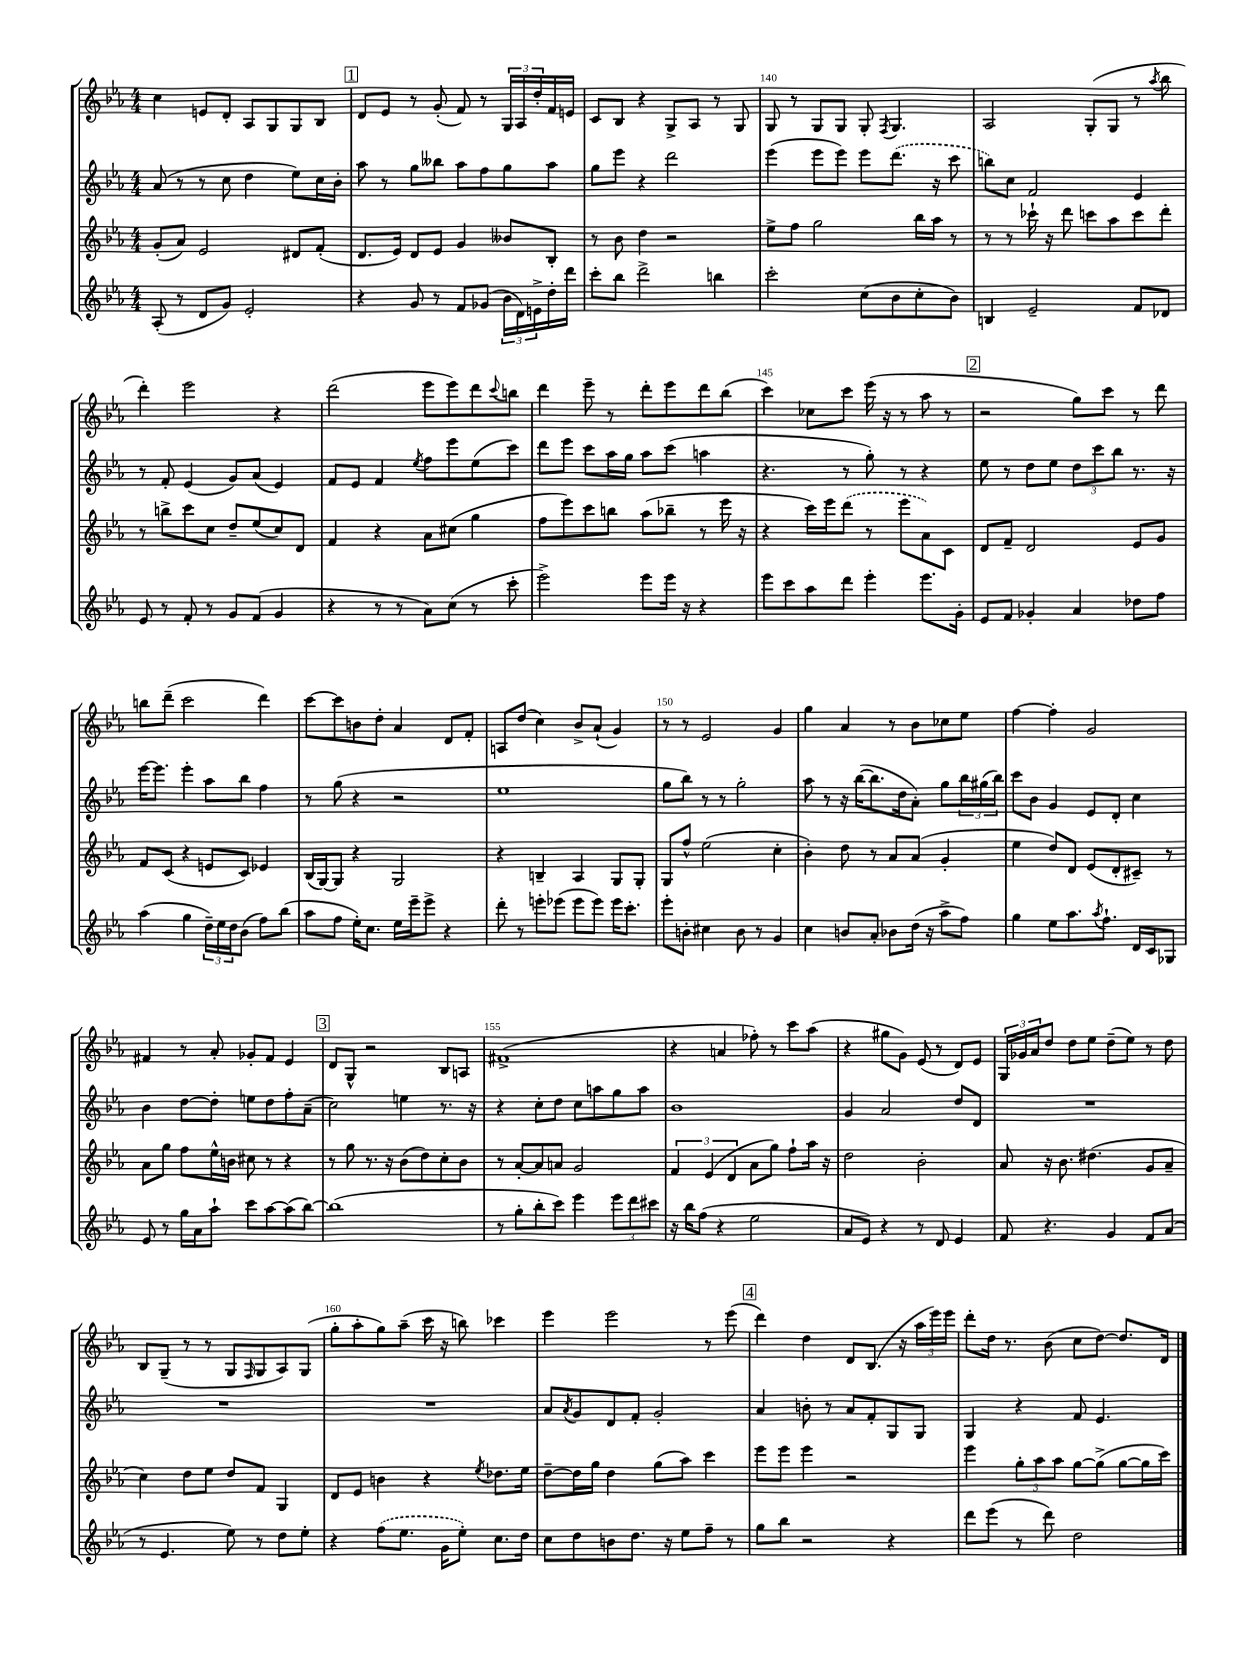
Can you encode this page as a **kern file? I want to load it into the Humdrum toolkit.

**kern	**kern	**kern	**kern
*part4	*part3	*part2	*part1
*staff4	*staff3	*staff2	*staff1
*clefG2	*clefG2	*clefG2	*clefG2
*k[b-e-a-]	*k[b-e-a-]	*k[b-e-a-]	*k[b-e-a-]
*M4/4	*M4/4	*M4/4	*M4/4
=137	=137	=137	=137
(8A-'/	(8g'/L	(8a-/	4cc\
8r	8a-/J)	8r	.
8d/L	2e-/	8r	8en/L
8g/J)	.	8cc\	8d'/J
2e-'/	.	4dd\	8A-/L
.	.	.	8G/
.	8d#X/L	8ee-\L)	8G/
.	(8f'/J	16cc\L	8B-/J
.	.	16b-'\JJ	.
!!LO:REH:place=s1:t=1
=138	=138	=138	=138
4r	8.d/L	8aa-\	8d/L
.	.	8r	8e-/J
.	16e-/Jk)	.	.
8g/	8d/L	8gg\L	8r
8r	8e-/J	8bb--X\J	(8g'/
8f/L	4g/	8aa-\L	8f/)
(8g-X/J	.	8ff\	8r
24b-\LL	8b--X/L	8gg\	24G/LL
24d\)	.	.	24A-/
24en^\	.	.	24dd'/
16dd'\	8B-'/J	8aa-\J	16f/
16ddd\JJ	.	.	16en/JJ
=139	=139	=139	=139
8ccc'\L	8r	8gg\L	8c/L
8bb-\J	8b-\	8eee-\J	8B-/J
2ddd^\	4dd\	4r	4r
.	2r	2ddd\	8G^/L
.	.	.	8A-/J
4bbn\	.	.	8r
.	.	.	8G/
=140	=140	=140	=140
2ccc'\	8ee-^\L	(4eee-\	8G/
.	8ff\J	.	8r
.	2gg\	8eee-\L	8G/L
.	.	8eee-\J)	8G/J
(8cc\L	.	8eee-\L	8G'/
.	.	.	8qF/
8b-\	.	(8.ddd\J	4.G/
8cc'\	16bb-\LL	.	.
.	16aa-\JJ	16r	.
8b-\J)	8r	8ccc\	.
=141	=141	=141	=141
4Bn/	8r	8bbn\L)	2A-/
.	8r	8cc\J	.
2e-~/	16ccc-X`\	2f/	.
.	16r	.	.
.	8ddd\	.	.
.	8cccn\L	.	(8G'/L
.	8aa-\	.	8G/J
8f/L	8ccc\	4e-/	8r
.	.	.	8qaa-/
8d-X/J	8ddd'\J	.	8bb-\
!!LO:LB:g=z
=142	=142	=142	=142
8e-/	8r	8r	4ddd'\)
8r	8bbn^\L	8f'/	.
8f'/	8ccc\	(4e-/	2eee-\
8r	8cc\J	.	.
8g/L	8dd~/L	8g/L)	.
(8f/J	(8ee-/	(8a-/J	.
4g/	8cc/)	4e-/)	4r
.	8d/J	.	.
=143	=143	=143	=143
4r	4f/	8f/L	(2ddd\
.	.	8e-/J	.
8r	4r	4f/	.
8r	.	.	.
.	.	8qee-/	.
8a-\L)	8a-\L	8ff\L	8eee-\L
(8cc\J	(8cc#X\J	8eee-\	8eee-\)
8r	4gg\	(8ee-\	8ddd\
.	.	.	8qqccc/
8ccc'\	.	8ccc\J)	8bbn\J
=144	=144	=144	=144
2eee-^\)	8ff\L	8ddd\L	4ddd\
.	8eee-\)	8eee-\J	.
.	8ccc\	8ccc\L	8eee-~\
.	8bbn\J	16aa-\L	8r
.	.	16gg\JJ	.
8eee-\L	(8aa-\L	8aa-\L	8ddd'\L
16eee-\Jk	8bb-X~\J	(8ccc\J	8eee-\
16r	.	.	.
4r	8r	4aan\	8ddd\
.	16eee-\	.	(8bb-\J
.	16r	.	.
=145	=145	=145	=145
8eee-\L	4r	4.r	4ccc\)
8ccc\	.	.	.
8aa-\	16ccc\LL)	.	8cc-X\L
.	16eee-\J	.	.
8ddd\J	(8ddd\J	8r	8ccc\J
4eee-'\	8r	8gg'\)	(16eee-\
.	.	.	16r
.	8eee-\L	8r	8r
8.eee-\L	8a-\)	4r	8aa-\
.	8c\J	.	8r
16g'\Jk	.	.	.
!!LO:REH:place=s1:t=2
=146	=146	=146	=146
8e-/L	8d/L	8ee-\	2r
8f/J	8f~/J	8r	.
4g-X'/	2d/	8dd\L	.
.	.	8ee-\J	.
4a-/	.	12dd\L	8gg\L)
.	.	12ccc\	.
.	.	.	8ccc\J
.	.	12bb-\J	.
8dd-X\L	8e-/L	8.r	8r
8ff\J	8g/J	.	8ddd\
.	.	16r	.
!!LO:LB:g=z
=147	=147	=147	=147
(4aa-\	8f/L	[16eee-\KL	8bbn\L
.	.	8.eee-\J]	.
.	(8c/J	.	(8ddd~\J
4gg\	4r	4eee-'\	2ccc\
24dd~\LL)	8en/L	8aa-\L	.
24ee-\	.	.	.
24dd\J	.	.	.
(8b-\J	8c/J)	8bb-\J	.
8ff\L)	4e-X/	4ff\	4ddd\)
(8bb-\J	.	.	.
=148	=148	=148	=148
8aa-\L	(16B-/LL	8r	[8ccc\L
.	[16G/J)	.	.
8ff\J	8G/J]	(8gg\	8ccc\]
16ee-'\KL)	4r	4r	8bn\
8.cc\J	.	.	.
.	.	.	8dd'\J
16ee-\LL	2G/	2r	4a-/
16eee-~\J	.	.	.
8eee-^\J	.	.	.
4r	.	.	8d/L
.	.	.	8f'/J
=149	=149	=149	=149
8ddd'\	4r	1ee-	8An/L
8r	.	.	(8dd/J
8eeen'\L	4Bn~/	.	4cc\)
(8eee-X\J	.	.	.
8eee-\L	4A-/	.	8b-^/L
8eee-\J)	.	.	(8a-`/J
16eee-\KL	8G/L	.	4g/)
8.ccc'\J	.	.	.
.	8G'/J	.	.
=150	=150	=150	=150
8eee-'\L	8G/L	8gg\L	8r
8bn'\J	8ff^^/J	8bb-\J)	8r
4cc#X\	(2ee-\	8r	2e-/
.	.	8r	.
8b\	.	2gg'\	.
8r	.	.	.
4g/	4cc'\	.	4g/
=151	=151	=151	=151
4cc\	4b-'\)	8aa-\	4gg\
.	.	8r	.
8bn/L	8dd\	16r	4a-/
.	.	([16bb-\KL	.
8a-'/J	8r	8.bb-\]	.
8b-X\L	8a-/L	.	8r
.	.	16dd\k	.
(16dd\Jk	(8a-/J	8a-'\J)	8b-\L
16r	.	.	.
8aa-^\L	4g'/	8gg\L	8cc-X\
8ff\J)	.	24bb-\L	8ee-\J
.	.	(24gg#X\	.
.	.	24bb-\JJ)	.
=152	=152	=152	=152
4gg\	4ee-\	8ccc\L	[4ff\
.	.	8b-\J	.
8ee-\L	8dd/L)	4g/	4ff'\]
8.aa-\	8d/J	.	.
.	(8e-/L	8e-/L	2g/
8qaa-/	.	.	.
8.ff`\J	.	.	.
.	8d'/	8d'/J	.
16d/LL	8c#X~/J)	4cc\	.
16c/J	.	.	.
8G-X/J	8r	.	.
!!LO:LB:g=z
=153	=153	=153	=153
8e-/	8a-\L	4b-\	4f#X/
8r	8gg\J	.	.
16gg\LL	8ff\L	[8dd\L	8r
16a-\J	.	.	.
8aa-`\J	16ee-^^\L	8dd'\J]	8a-'/
.	16bn\JJ	.	.
8ccc\L	8cc#X\	8een\L	8g-X'/L
[8aa-\	8r	8dd\	8f#/J
(8aa-\]	4r	8ff'\	4e-/
[8bb-\J)	.	(8a-~\J	.
!!LO:REH:place=s1:t=3
=154	=154	=154	=154
(1bb-]	8r	2cc\)	8d/L
.	8gg\	.	8G^^/J
.	8.r	.	2r
.	16r	.	.
.	(8b-\L	4een\	.
.	8dd\)	.	.
.	8cc'\	8.r	8B-/L
.	8b-\J	.	8An/J
.	.	16r	.
=155	=155	=155	=155
8r	8r	4r	(1f#X^
8gg'\L	[8a-'/L	.	.
8bb-'\	8a-/]	8cc'\L	.
8ccc\J)	8an/J	8dd\J	.
4eee-\	2g/	8cc\L	.
.	.	8aan\	.
12eee-\L	.	8gg\	.
12ddd\	.	.	.
.	.	8aa\J	.
12ccc#X\J	.	.	.
=156	=156	=156	=156
16r	6f/	1b-	4r
16bb-\KL	.	.	.
(8ff\J	.	.	.
.	(6e-/	.	.
4r	.	.	4an/
.	6d/	.	.
2ee-\	8a-\L	.	8ff-X'\)
.	8gg\J)	.	8r
.	8ff`\L	.	8ccc\L
.	16aa-\Jk	.	(8aa-\J
.	16r	.	.
=157	=157	=157	=157
8a-/L	2dd\	4g/	4r
8e-/J)	.	.	.
4r	.	2a-/	8gg#X\L
.	.	.	8g\J)
8r	2b-'\	.	(8e-/
8d/	.	.	8r
4e-/	.	8dd/L	8d/L)
.	.	8d/J	8e-/J
=158	=158	=158	=158
8f/	8a-/	1r	24G/LL
.	.	.	24g-X/
.	.	.	24a-/J
4.r	16r	.	8dd/J
.	8.b-\	.	.
.	.	.	8dd\L
.	(4.dd#X\	.	8ee-\J
4g/	.	.	(8dd~\L
.	.	.	8ee-\J)
8f/L	8g/L	.	8r
(8a-/J	8a-~/J	.	8dd\
!!LO:LB:g=z
=159	=159	=159	=159
8r	4cc\)	1r	8B-/L
4.e-/	.	.	(8G~/J
.	8dd\L	.	8r
.	8ee-\J	.	8r
8ee-\)	8dd/L	.	8G/L
.	.	.	16qqF/
8r	8f/J	.	8G/
8dd\L	4G/	.	8A-/)
8ee-'\J	.	.	(8G/J
=160	=160	=160	=160
4r	8d/L	1r	8gg'\L
.	8e-/J	.	8aa-'\
(8ff\L	4bn\	.	8gg\)
8.ee-\J	.	.	(8aa-~\J
.	4r	.	16ccc\
16g\KL	.	.	16r
8ee-'\J)	.	.	8bbn\)
.	8qee-/	.	.
8.cc\L	8.dd-X\L	.	4ccc-X\
16dd\Jk	16ee-\Jk	.	.
=161	=161	=161	=161
8cc\L	[8dd~\L	8a-/L	4eee-\
.	.	8qa-/	.
8dd\	16dd\L]	8g/	.
.	16gg\JJ	.	.
8bn\	4dd\	8d/	2eee-\
8.dd\J	.	8f'/J	.
.	(8gg\L	2g'/	.
16r	.	.	.
8ee-\L	8aa-\J)	.	.
8ff~\J	4ccc\	.	8r
8r	.	.	(8eee-\
!!LO:REH:place=s1:t=4
=162	=162	=162	=162
8gg\L	8eee-\L	4a-/	4ddd\)
8bb-\J	8eee-\J	.	.
2r	4eee-\	8bn'\	4dd\
.	.	8r	.
.	2r	8a-/L	8d/L
.	.	8f'/	(8.B-/J
4r	.	8G/	.
.	.	.	16r
.	.	8G/J	24aa-\LL
.	.	.	24eee-\)
.	.	.	24eee-\JJ
=163	=163	=163	=163
8ddd\L	4eee-\	4G/	8ddd'\L
(8eee-\J	.	.	16dd\Jk
.	.	.	8.r
8r	12gg'\L	4r	.
.	12aa-\	.	.
8ddd\)	.	.	(8b-\
.	12aa-\J	.	.
2dd\	[8gg\L	8f/	8cc\L
.	(8gg^\J]	4.e-/	[8dd\J)
.	[8gg\L	.	8.dd/L]
.	16gg\L]	.	.
.	16ccc\JJ)	.	16d/Jk
==	==	==	==
*-	*-	*-	*-
